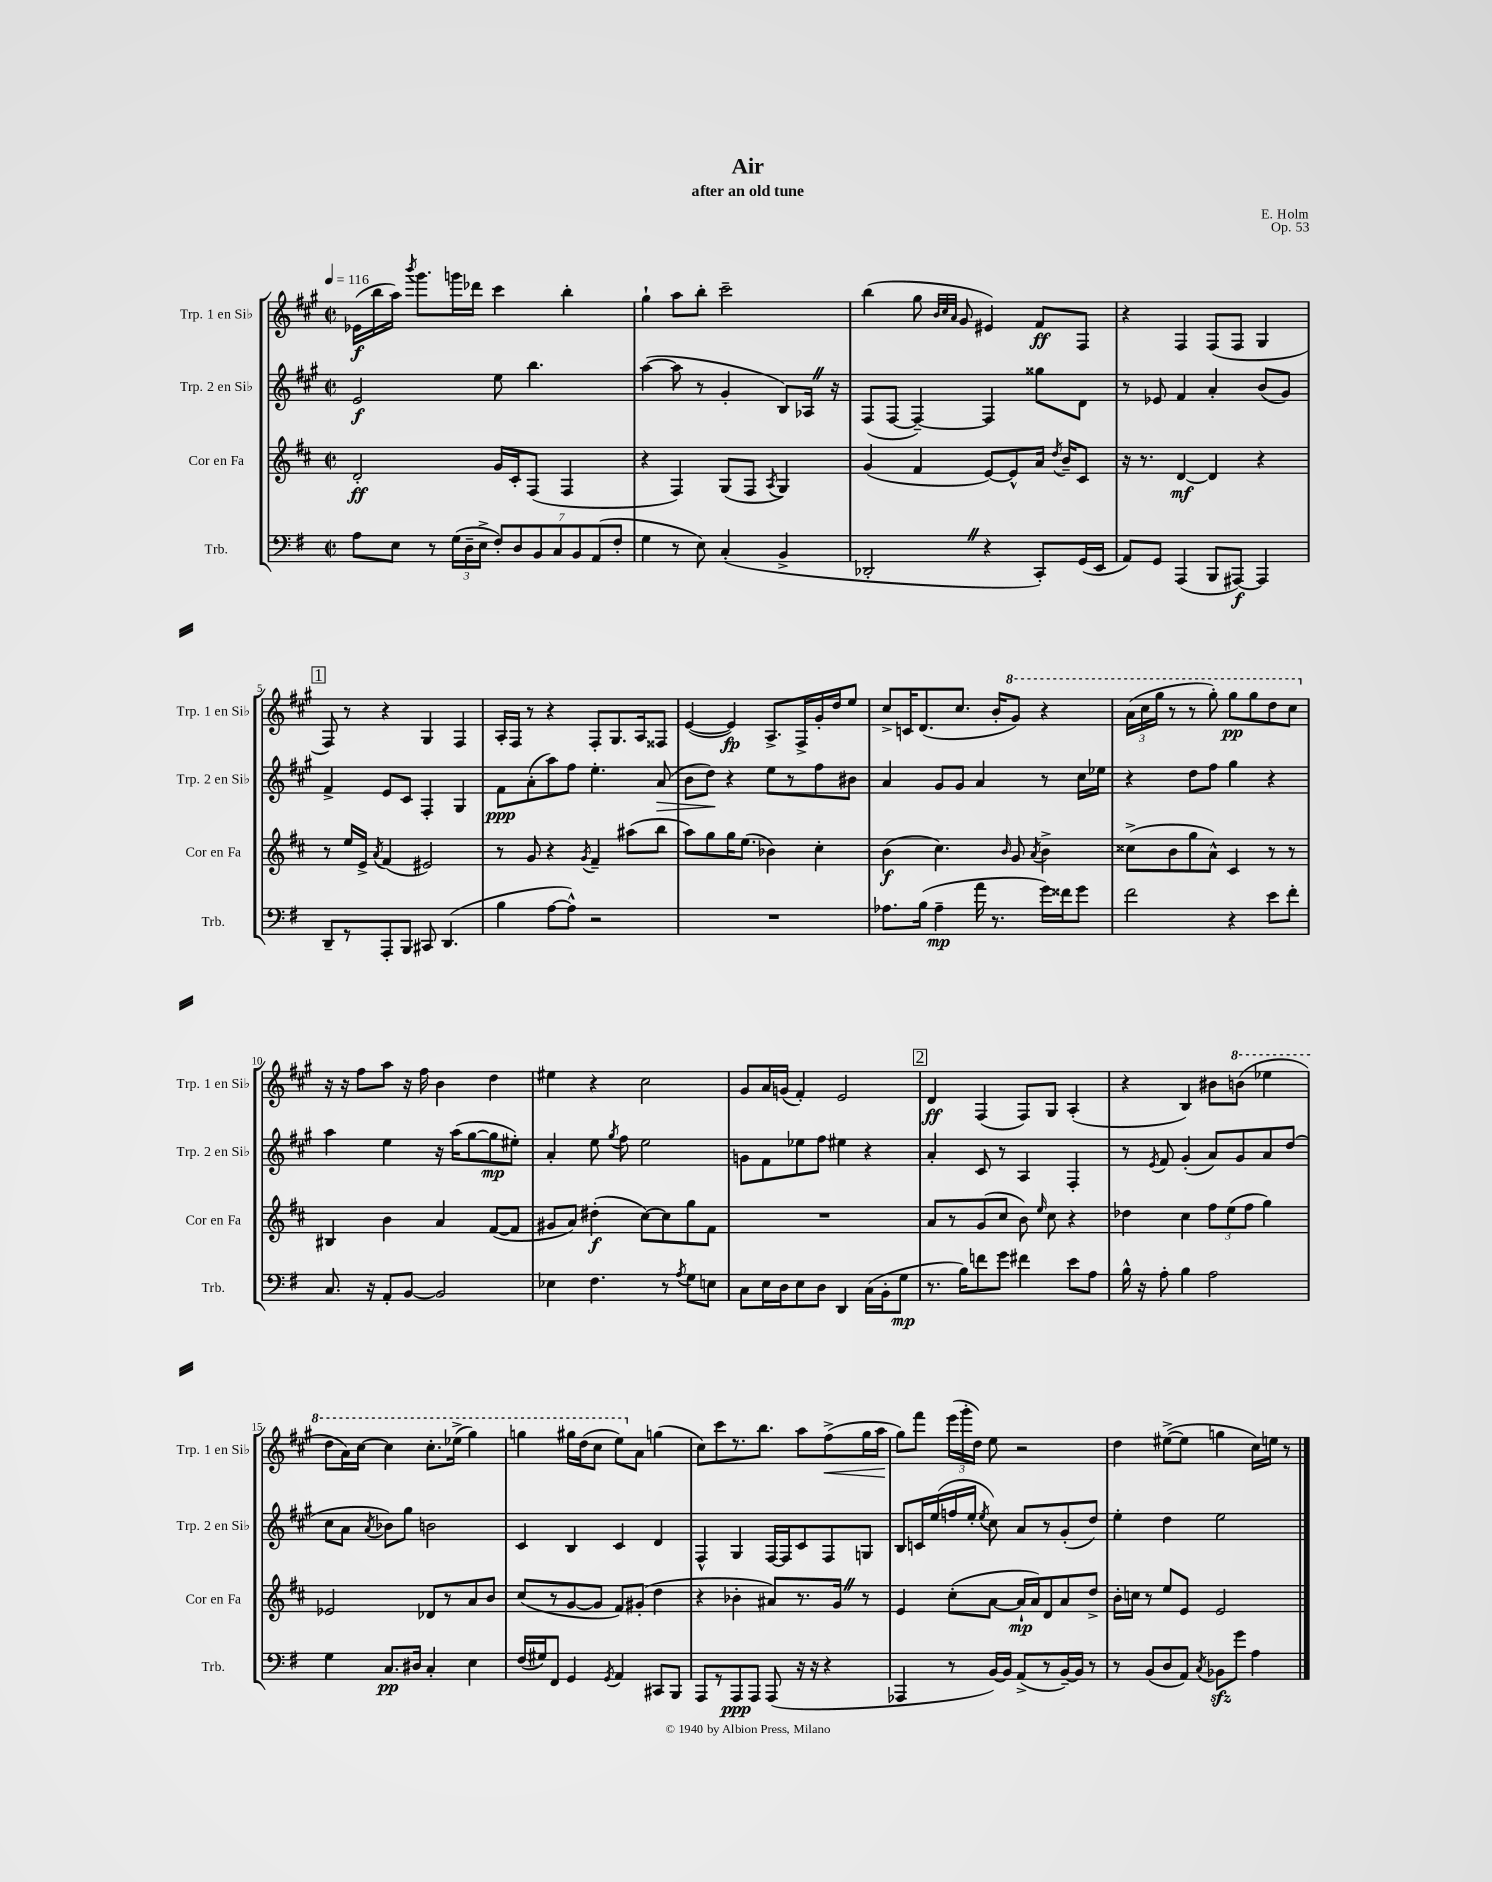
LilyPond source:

\header { title = "Air" composer = "E. Holm" subtitle = "after an old tune" opus = "Op. 53" }
<<
\new StaffGroup <<
\new Staff = "s0" \with { instrumentName = "Trp. 1 en Sib" shortInstrumentName = "Trp. 1 en Sib" } {
    \clef treble \key a \major \defaultTimeSignature \time 2/2 \tempo 4 = 116
    \autoBeamOff ees'16[\f( b''16 a''16]) \acciaccatura { b'''8 } gis'''8.[ g'''16 des'''16] cis'''4 b''4-. |
    gis''4-! a''8[ b''8]-. cis'''2-- |
    b''4( gis''8 \grace { b'32[ cis''32 a'32] } gis'8 eis'4) fis'8[\ff fis8] |
    r4 fis4 fis8[( fis8] gis4 |
    \mark \markup { \box "1" } fis8) r8 r4 gis4 fis4 |
    a16[-. fis16] r8 r4 fis8[-. gis8. a16 fisis8] |
    e'4~( e'4\fp) a8.[-> fis16-> gis'16-. d''16 e''8] |
    cis''8[-> c'16 d'8.( cis''8.] b'16[-. \ottava #1 gis''8]) r4 |
    \tuplet 3/2 { a''16[( cis'''16 gis'''16] } r8 r8 gis'''8-.) gis'''8[\pp gis'''8 d'''8 cis'''8] \ottava #0 |
    r16 r16 fis''8[ a''8] r16 fis''16 b'4 d''4 |
    eis''4 r4 cis''2 |
    gis'8[ a'16 g'16]( fis'4-.) e'2 |
    \mark \markup { \box "2" } d'4\ff fis4( fis8[) gis8] a4-.( |
    r4 b4) bis'8[ \ottava #1 b''!8]( ees'''4 |
    d'''8[ a''16) cis'''16]~ cis'''4 cis'''8.[-. ees'''16]->( gis'''4) |
    g'''4 gis'''16[ d'''16( cis'''8] e'''8[) \ottava #0 a'8] g''4( |
    cis''8[) cis'''8 r8. b''8.] a''8[ fis''8->\<( gis''16 a''16] |
    gis''8[\!) fis'''8] \tuplet 3/2 { e'''16[( gis'''16-. d''16]) } e''8 r2 |
    d''4 eis''8[~->( eis''8] g''4 cis''16[) e''16] r8 \bar "|." |
}
\new Staff = "s1" \with { instrumentName = "Trp. 2 en Sib" shortInstrumentName = "Trp. 2 en Sib" } {
    \clef treble \key a \major \defaultTimeSignature \time 2/2
    \autoBeamOff e'2\f e''8 b''4. |
    a''4~( a''8 r8 gis'4-. b8[) aes16] \once \override BreathingSign.text = \markup { \musicglyph "scripts.caesura.straight" } \breathe r16 |
    fis8[( fis8]~ fis4~--) fis4 gisis''8[ d'8] |
    r8 ees'8 fis'4 a'4-. b'8[( gis'8]) |
    \mark \markup { \box "1" } fis'4-> e'8[ cis'8] fis4-. gis4 |
    fis'8[\ppp a'8-.( a''8) fis''8] e''4.-. a'8\>( |
    b'8[ d''8]\!) r4 e''8[ r8 fis''8 bis'8] |
    a'4 gis'8[ gis'8] a'4 r8 cis''16[ ees''16] |
    r4 d''8[ fis''8] gis''4 r4 |
    a''4 e''4 r16 a''16[( gis''8~ gis''8\mp eis''8]-.) |
    a'4-. e''8 \acciaccatura { gis''8 } fis''8 e''2 |
    g'8[ fis'8 ees''8 fis''8] eis''4 r4 |
    \mark \markup { \box "2" } a'4-. cis'8 r8 a4 fis4-. |
    r8 \acciaccatura { e'8 } fis'8 gis'4-.( a'8[) gis'8 a'8 d''8]( |
    cis''8[ a'8] \acciaccatura { a'8 } bes'8[) gis''8] b'2 |
    cis'4 b4 cis'4 d'4 |
    fis4-^ gis4 fis16[~ fis16 cis'8 fis8 g8] |
    b8[ c'16 e''16( f''16 e''16]-. \acciaccatura { e''8 } cis''8) a'8[ r8 gis'8-.( d''8]) |
    e''4-. d''4 e''2 \bar "|." |
}
\new Staff = "s2" \with { instrumentName = "Cor en Fa" shortInstrumentName = "Cor en Fa" } {
    \clef treble \key d \major \defaultTimeSignature \time 2/2
    \autoBeamOff d'2-.\ff g'16[ cis'16-. fis8]( fis4 |
    r4 fis4) g8[( fis8] \acciaccatura { a8 } g4) |
    g'4( fis'4 e'8[~) e'8-^ a'16] \acciaccatura { d''8 } b'16[-- cis'8] |
    r16 r8. d'4~\mf d'4 r4 |
    \mark \markup { \box "1" } r8 e''16[ e'16]-> \acciaccatura { a'8 } fis'4( eis'2) |
    r8 g'8 r4 \acciaccatura { g'8 } fis'4-- ais''8[( b''8] |
    a''8[) g''8 g''16 e''8.]( bes'4) cis''4-. |
    b'4\f( cis''4.) \grace { b'16 } g'8 \acciaccatura { a'8 } b'4-> |
    cisis''8[->( b'8 g''8 a'8]-^) cis'4 r8 r8 |
    bis4 b'4 a'4 fis'8[~( fis'8] |
    gis'8[ a'8]) dis''4-.\f( cis''8[~) cis''8 g''8 fis'8] |
    R1 |
    \mark \markup { \box "2" } a'8[ r8 g'8( cis''8] b'8) \grace { e''16 } cis''8 r4 |
    des''4 cis''4 \tuplet 3/2 { fis''8[ e''8( fis''8] } g''4) |
    ees'2 des'8[ r8 a'8 b'8] |
    cis''8[( r8 g'8~ g'8] fis'8[) gis'8]-.( d''4 |
    r4 bes'4-. ais'8[) r8. g'16] \once \override BreathingSign.text = \markup { \musicglyph "scripts.caesura.straight" } \breathe r8 |
    e'4 cis''8[-.( a'8]~ a'16[-!\mp a'16) d'8 a'8 d''8]-> |
    b'16[-. c''16] r8 e''8[ e'8] e'2 \bar "|." |
}
\new Staff = "s3" \with { instrumentName = "Trb." shortInstrumentName = "Trb." } {
    \clef bass \key g \major \defaultTimeSignature \time 2/2
    \autoBeamOff a8[ e8] r8 \tuplet 3/2 { g16[( d16-- e16]-> } \tuplet 7/4 { fis8[-.) d8 b,8 c8 b,8 a,8( fis8]-. } |
    g4 r8 e8) c4-.( b,4-> |
    des,2-. \once \override BreathingSign.text = \markup { \musicglyph "scripts.caesura.straight" } \breathe r4 c,8[-.) g,16( e,16] |
    a,8[) g,8] a,,4( b,,8[ ais,,8]~\f) ais,,4 |
    \mark \markup { \box "1" } d,8[-- r8 a,,8-. b,,8] cis,8 d,4.( |
    b4 a8[~ a8]-^) r2 |
    R1 |
    aes8.[ b16]( aes4--\mp a'16 r8. g'16[) fisis'16 g'8] |
    fis'2 r4 e'8[ fis'8]-. |
    c8. r16 a,8[-. b,8]~ b,2 |
    ees4 fis4. r8 \acciaccatura { a8 } g8[ e8] |
    c8[ e16 d16 e8 d8] d,4 c16[( b,16-. g8]\mp |
    \mark \markup { \box "2" } r8. b16[) f'8 g'8] fis'4 e'8[ a8] |
    b16-^ r16 a8-. b4 a2 |
    g4 c8.[\pp dis16] c4-. e4 |
    fis16[( gis16) fis,8] g,4 \acciaccatura { g,8 } a,4 cis,8[ b,,8] |
    a,,8[ r8 a,,8\ppp a,,8] a,,8( r16 r16 r4 |
    aes,,4 r8 b,16[~) b,16] a,8[->( r8 b,16~--) b,16] r8 |
    r8 b,8[( d8 a,8]) \acciaccatura { c8 } bes,8[\sfz g'8] a4 \bar "|." |
}
>>
>>
